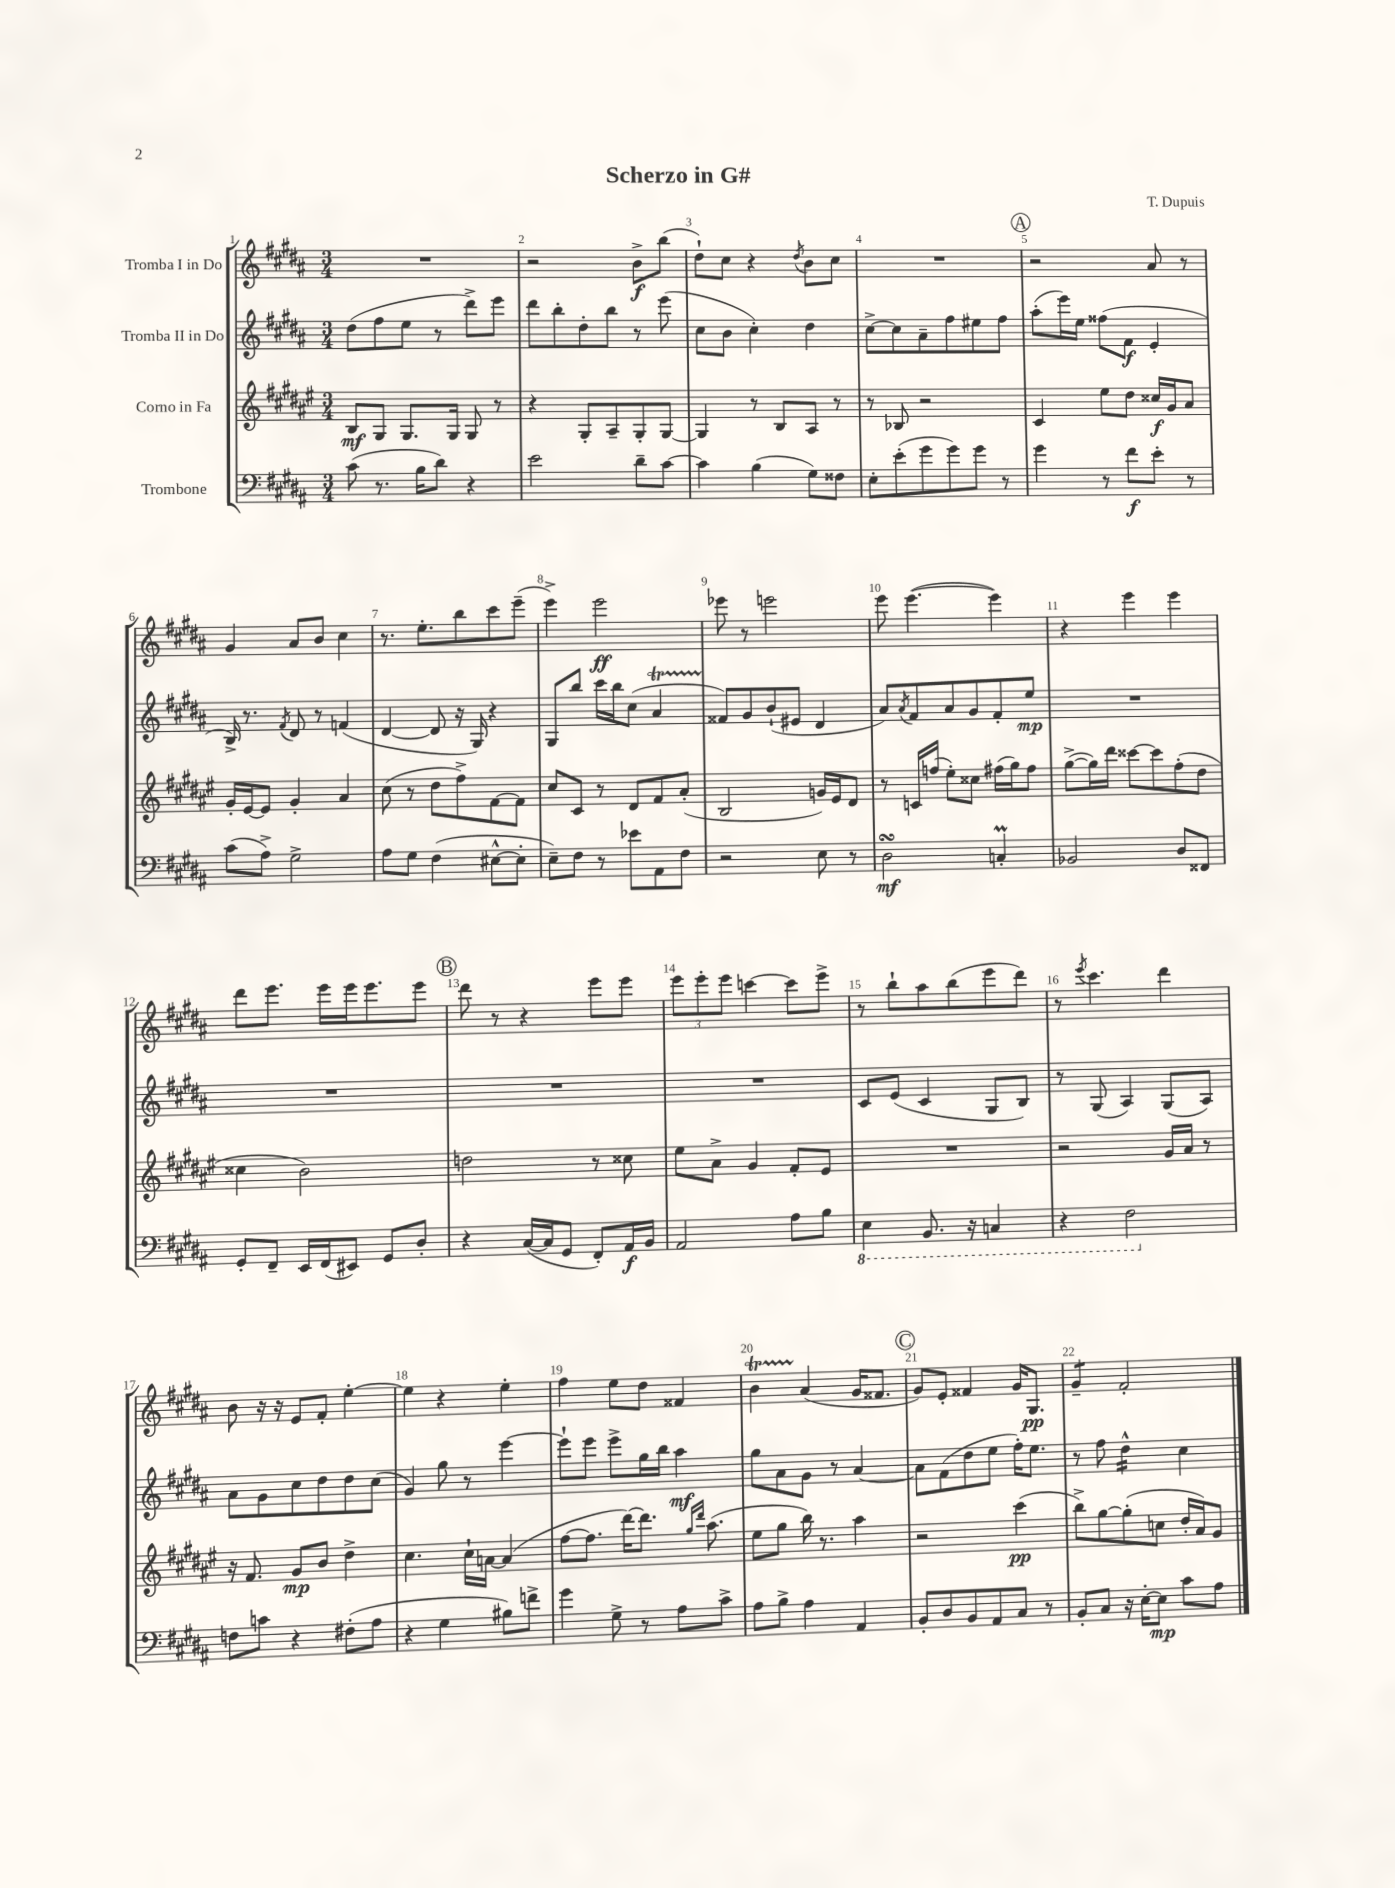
\header { title = "Scherzo in G#" composer = "T. Dupuis" }
<<
\new StaffGroup <<
\new Staff = "s0" \with { instrumentName = "Tromba I in Do" } {
    \clef treble \key b \major \numericTimeSignature \time 3/4
    R2. |
    r2 b'8->\f b''8( |
    dis''8-!) cis''8 r4 \acciaccatura { dis''8 } b'8 cis''8 |
    R2. |
    \mark \markup { \circle "A" } r2 ais'8 r8 |
    gis'4 ais'8 b'8 cis''4 |
    r8. e''8.-. b''8 cis'''8 e'''8--( |
    e'''4->) e'''2\ff |
    ees'''8 r8 e'''2 |
    e'''8 e'''4.~( e'''4) |
    r4 e'''4 e'''4 |
    dis'''8 e'''8. e'''16 e'''16 e'''8. e'''8 |
    \mark \markup { \circle "B" } dis'''8 r8 r4 e'''8 e'''8 |
    \tuplet 3/2 { e'''8 e'''8-. e'''8 } c'''4~ c'''8 e'''8-> |
    r8 b''8-! ais''8 b''8( e'''8 dis'''8) |
    r8 \acciaccatura { e'''8 } cis'''4. dis'''4 |
    b'8 r16 r16 e'8 fis'8-. e''4~-. |
    e''4 r4 e''4-. |
    fis''4 e''8 dis''8 fisis'4 |
    b'4\startTrillSpan ais'4\stopTrillSpan( gis'16 fisis'8. |
    \mark \markup { \circle "C" } gis'8) e'8-. fisis'4 gis'16 gis8.\pp |
    gis'4:8-- fis'2-. \bar "|." |
}
\new Staff = "s1" \with { instrumentName = "Tromba II in Do" } {
    \clef treble \key b \major \numericTimeSignature \time 3/4
    dis''8( fis''8 e''8 r8 dis'''8->) e'''8 |
    dis'''8 b''8-. dis''8-. b''8 r8 e'''8( |
    cis''8 b'8 cis''4-.) dis''4 |
    cis''8~-> cis''8 ais'8-- fis''8 eis''8 fis''8 |
    \mark \markup { \circle "A" } ais''8-.( e'''16) e''16 fisis''8( fis'8\f e'4-. |
    b16->) r8. \acciaccatura { fis'8 } dis'8 r8 f'4( |
    dis'4~ dis'8 r16 gis16) r4 |
    gis8 b''8 cis'''16 b''16 cis''8( ais'4\startTrillSpan |
    fisis'8\stopTrillSpan) gis'8 b'8-!( eis'8 dis'4 |
    ais'8) \acciaccatura { ais'8 } fis'8 ais'8 gis'8 fis'8-. e''8\mp |
    R2. |
    R2. |
    \mark \markup { \circle "B" } R2. |
    R2. |
    cis'8 e'8( cis'4 gis8 b8) |
    r8 gis8( ais4) gis8( ais8) |
    ais'8 gis'8 cis''8 dis''8 dis''8 cis''8( |
    gis'4) gis''8 r8 e'''4~ |
    e'''8-! e'''8 e'''8-> gis''16 b''16 ais''4\mf |
    gis''8 ais'8 gis'8 r8 ais'4~ |
    \mark \markup { \circle "C" } ais'8 fis'8( dis''8 e''8 fis''16-.) e''8. |
    r8 fis''8 dis''4:16-^ cis''4 \bar "|." |
}
\new Staff = "s2" \with { instrumentName = "Corno in Fa" } {
    \clef treble \key fis \major \numericTimeSignature \time 3/4
    b8\mf gis8 gis8. gis16 gis8 r8 |
    r4 gis8-. ais8-- gis8-. gis8~ |
    gis4 r8 b8 ais8 r8 |
    r8 bes8 r2 |
    \mark \markup { \circle "A" } cis'4 eis''8 dis''8 cisis''16\f gis'16 ais'8 |
    gis'16-. eis'16~ eis'8 gis'4-. ais'4 |
    cis''8( r8 dis''8 fis''8->) fis'8~ fis'8 |
    cis''8 cis'8 r8 dis'8 fis'8 ais'8-.( |
    b2 g'16) eis'16 dis'8 |
    r8 c'16 f''16( eis''8-.) cisis''8 fis''16( gis''16) fis''8 |
    gis''8~->( gis''16) dis'''16 cisis'''8~ cisis'''8 fis''8-.( dis''8 |
    cisis''4 b'2) |
    \mark \markup { \circle "B" } d''2 r8 cisis''8 |
    eis''8 ais'8-> gis'4 fis'8-. eis'8 |
    R2. |
    r2 gis'16 ais'16 r8 |
    r16 fis'8. gis'8\mp b'8 dis''4-> |
    cis''4. cis''16-! a'16~ a'4( |
    fis''8~ fis''8. dis'''16~) dis'''8. \grace { gis''16 dis'''16 } ais''8.( |
    eis''8 gis''8 b''16) r8. ais''4 |
    \mark \markup { \circle "C" } r2 cis'''4\pp( |
    b''8->) gis''8~ gis''8-.( c''8 dis''16-. ais'16) gis'8 \bar "|." |
}
\new Staff = "s3" \with { instrumentName = "Trombone" } {
    \clef bass \key b \major \numericTimeSignature \time 3/4
    cis'8( r8. b16 dis'8) r4 |
    e'2 dis'8-- cis'8~ |
    cis'4 b4( gis8) fisis8 |
    e8-. e'8-.( gis'8 gis'8) gis'8 r8 |
    \mark \markup { \circle "A" } gis'4 r8 fis'8\f e'8-. r8 |
    cis'8( ais8->) gis2-> |
    ais8 gis8 fis4( eis8~-^ eis8-. |
    e8--) fis8 r8 ees'8 ais,8 fis8 |
    r2 e8 r8 |
    dis2\turn\mf c4-.\prall |
    bes,2 dis8 fisis,8 |
    gis,8-. fis,8-- e,16 fis,16( eis,8) gis,8 dis8-. |
    \mark \markup { \circle "B" } r4 cis16~( cis16 gis,8 fis,8-.) ais,16\f b,16 |
    ais,2 ais8 b8 |
    \ottava #-1 e,4 b,,8. r16 c,4 |
    r4 fis,2 \ottava #0 |
    f8 c'8 r4 fis8-.( ais8 |
    r4 gis4 bis8) f'8-> |
    gis'4 gis8-> r8 ais8 cis'8-> |
    ais8 b8-> ais4 ais,4 |
    \mark \markup { \circle "C" } b,8-. dis8 b,8 ais,8 cis8 r8 |
    b,8-. cis8 r16 e16~-. e8\mp cis'8 ais8 \bar "|." |
}
>>
>>
\layout { \context { \Score \override BarNumber.break-visibility = ##(#f #t #t) barNumberVisibility = #all-bar-numbers-visible } }
